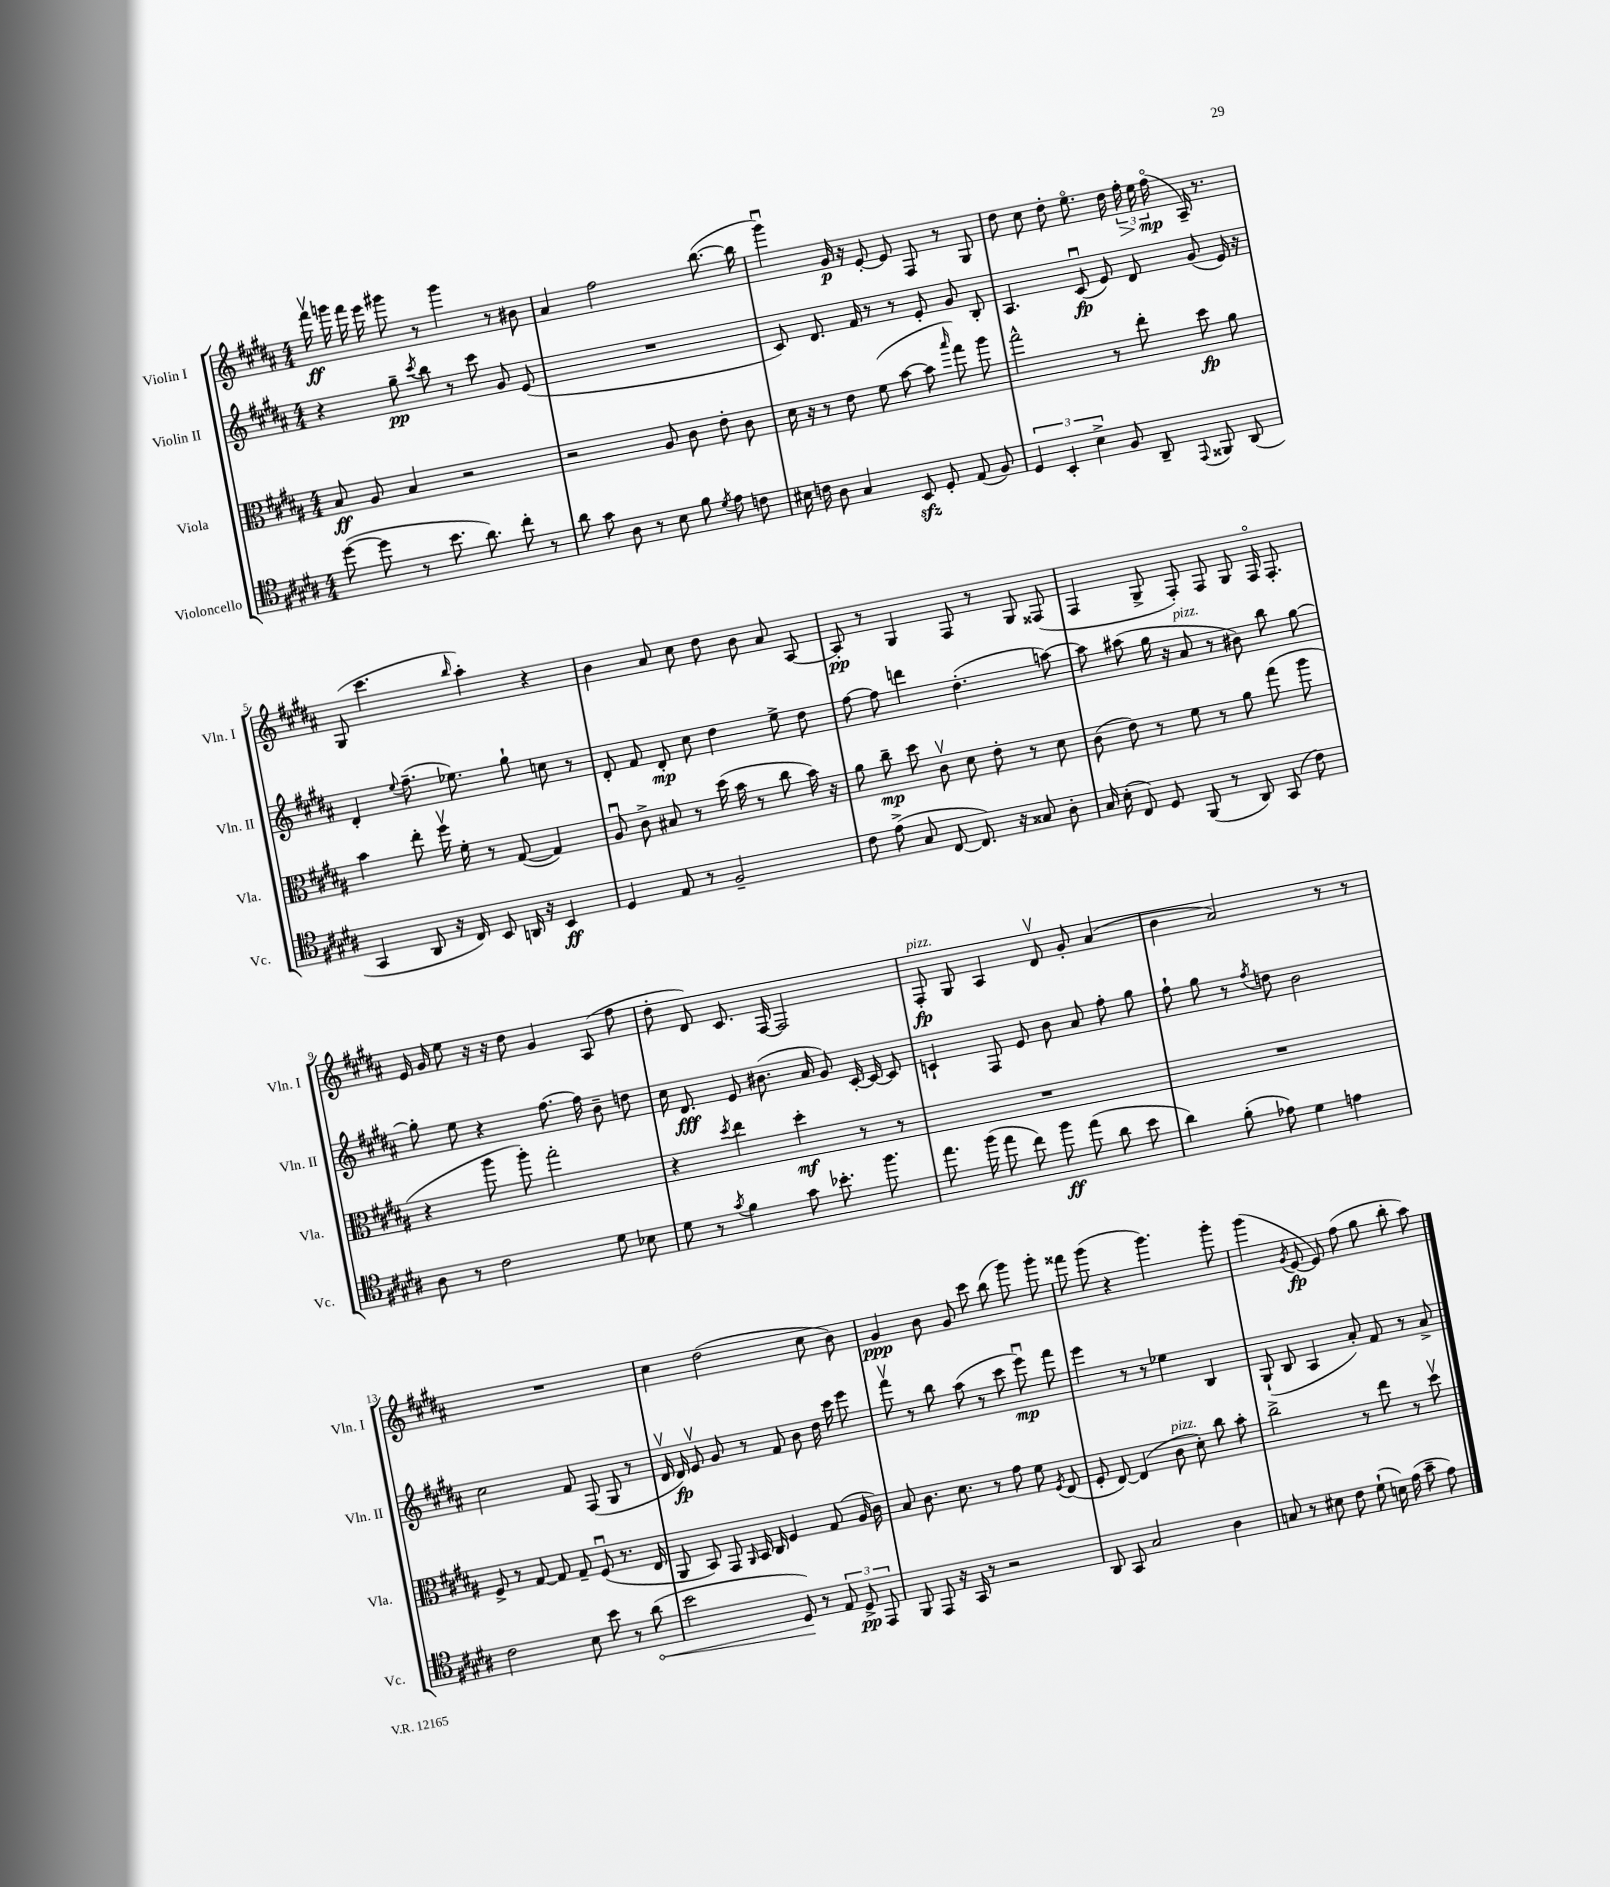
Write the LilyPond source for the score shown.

<<
\new StaffGroup <<
\new Staff = "s0" \with { instrumentName = "Violin I" shortInstrumentName = "Vln. I" } {
    \clef treble \key b \major \numericTimeSignature \time 4/4
    \autoBeamOff fis'''16\upbow\ff g'''16 fis'''16 e'''16 gis'''8 r8 gis'''4 r8 bis'8 |
    ais'4 fis''2 b''8.~( b''16 |
    gis'''4\downbow) gis'16\p r16 e'8~-. e'8 fis8 r8 gis8 |
    dis''8 cis''8 dis''8-. e''8.\flageolet dis''16 \tuplet 3/2 { fis''16-.\> e''16 fis''16\flageolet\mp\!( } ais16--) r8. |
    gis8( cis'''4. \grace { b''16 } ais''4-.) r4 |
    b'4 ais'8 cis''8 dis''8 b'8 ais'8 ais8~ |
    ais8-.\pp r8 gis4 fis8 r8 gis8 fisis8( |
    fis4 gis8-> fis8-.) fis8 gis8 fis16\flageolet fis8.-. |
    e'16 gis'16 e''8 r16 r16 dis''8 gis'4 ais8( fis''8 |
    dis''8-. dis'8) cis'8. fis16~ fis2 |
    fis8-.\fp^\markup { \italic "pizz." } gis8 ais4 dis'8\upbow gis'8-. ais'4( |
    b'4 ais'2) r8 r8 |
    R1 |
    cis''4 dis''2( cis''8 b'8) |
    gis'4\ppp b'8 gis'8 cis'''8 b''8( gis'''8) gis'''8-. |
    fisis'''8 gis'''8( r4 gis'''4.) gis'''8-. |
    gis'''4( \acciaccatura { gis'8 } e'8~\fp e'8) fis''8( gis''8 b''8-. ais''8) \bar "|." |
}
\new Staff = "s1" \with { instrumentName = "Violin II" shortInstrumentName = "Vln. II" } {
    \clef treble \key b \major \numericTimeSignature \time 4/4
    \autoBeamOff r4 gis''8--\pp \acciaccatura { cis'''8 } b''8 r8 cis'''8 gis'8 e'8( |
    R1 |
    cis'8) dis'8. fis'16 r8 r8 e'8-. gis'8 b8-. |
    ais4. cis'8\downbow\fp( e'8) dis'8 gis'8( e'16) r16 |
    dis'4-. \appoggiatura { e''8 } fis''8.--( ees''8.) gis''8-! c''8 r8 |
    dis'8-. fis'8 dis'8-.\mp cis''8 dis''4 e''8-> dis''8 |
    fis''8~ fis''8 d'''4 dis''4.-.( a''8~) |
    a''8 ais''8( gis''16 r16 ais'8^\markup { \italic "pizz." } r8 bis'8) b''8 gis''8~ |
    gis''8-. e''8 r4 fis''8.~ fis''16 b'8-- d''8 |
    cis''16 dis'8.\fff e'8 bis'8.( ais'16 gis'8) cis'16~-. cis'16~ cis'8 |
    c'4-! fis8 e'8 b'8 ais'8 fis''8-. gis''8 |
    fis''8-! gis''8 r8 \acciaccatura { fis''8 } d''8 b'2 |
    cis''2 fis'8 fis8( gis8 r8 |
    dis'16\upbow dis'16\fp) e'8\upbow gis'8 r8 fis'8 b'8 dis''16 cis'''16 e'''8 |
    fis'''8\upbow r8 b''8 ais''8( r8 cis'''8 e'''8\downbow\mp) fis'''8 |
    e'''4 r8 r8 ees''4 b4 |
    gis8-!( b8 ais4 ais'8-.) fis'8 r8 ais'8-> \bar "|." |
}
\new Staff = "s2" \with { instrumentName = "Viola" shortInstrumentName = "Vla." } {
    \clef alto \key b \major \numericTimeSignature \time 4/4
    \autoBeamOff b8\ff ais8 b4 r2 |
    r2 ais8 cis'8 e'8-. cis'8 |
    dis'16 r16 r8 e'8 fis'8( b'8~ b'8 \grace { b''16 } gis''8) ais''8 |
    gis''2-^ r8 e''8-. dis''8\fp ais'8 |
    b'4 e''8-. fis''16\upbow fis'16-. r8 gis8~( gis4) |
    ais8\downbow cis'8-> bis8 r8 dis''16( b'16 r8 cis''8 b'16) r16 |
    ais'8 cis''8--\mp dis''8 cis'8\upbow dis'8 e'8-. r8 dis'8 |
    cis'8( e'8) r8 fis'8 r8 ais'8 gis''8( ais''8 |
    r4 ais''8 ais''8-.) gis''2-. |
    r4 \acciaccatura { dis''8 } e''4 dis''4-.\mf r8 r8 |
    R1 |
    R1 |
    fis8-> r8 gis8~ gis8 gis8-- fis8\downbow( r8. e16 |
    ais,8 b,8) gis,8 \grace { ais,16 } b,16 cis16 fis4 gis8( ais16 cis'16) |
    b8 cis'8. dis'8. r8 gis'8 fis'8 \acciaccatura { fis8 } e8( |
    fis8-. e8~) e4( cis'8^\markup { \italic "pizz." } dis'8-.) cis''8 b'8-. |
    cis''2-> r8 e''8 r8 dis''8\upbow \bar "|." |
}
\new Staff = "s3" \with { instrumentName = "Violoncello" shortInstrumentName = "Vc." } {
    \clef tenor \key b \major \numericTimeSignature \time 4/4
    \autoBeamOff dis''8~( dis''8 r8 b'8. ais'8.) cis''8-. r8 |
    ais'8 gis'8 ais8 r8 b8 fis'8 \acciaccatura { dis'8 } e'8 c'8 |
    bis16 c'16 ais8 gis4 b,8\sfz dis8-. e8( fis8) |
    \tuplet 3/2 { dis4 b,4-. b4-> } fis8 ais,8-- \appoggiatura { e,8 } fisis,8 ais,8( |
    gis,4 ais,8 r16 cis16) b,8 a,16 r16 b,4\ff |
    dis4 e8 r8 fis2-- |
    cis'8 e'8->( gis8 cis8~ cis8.) r16 gisis8 ais8-. |
    gis16 b16-.( cis8) dis8 fis,8( r8 ais,8) gis,8( cis'8) |
    ais8 r8 cis'2 dis'8 bes8 |
    dis'8 r8 \acciaccatura { gis'8 } fis'4 gis'8 bes'8.-. fis''8. |
    e''8. fis''16( e''8 cis''8) fis''8\ff e''8( ais'8 b'8 |
    ais'4) fis'8-.( ees'8) dis'4 e'4 |
    cis'2 b8 b'8 r8 \once \override Hairpin.circled-tip = ##t ais'8\<( |
    b'2 dis8\!) r8 \tuplet 3/2 { e8 dis8->\pp e,8 } |
    fis,8 e,8 r16 gis,16 r8 r2 |
    ais,8 gis,8 gis2 ais4 |
    g8 r8 bis8 cis'8 dis'8-!( b16) e'16( gis'8-- e'8) \bar "|." |
}
>>
>>
